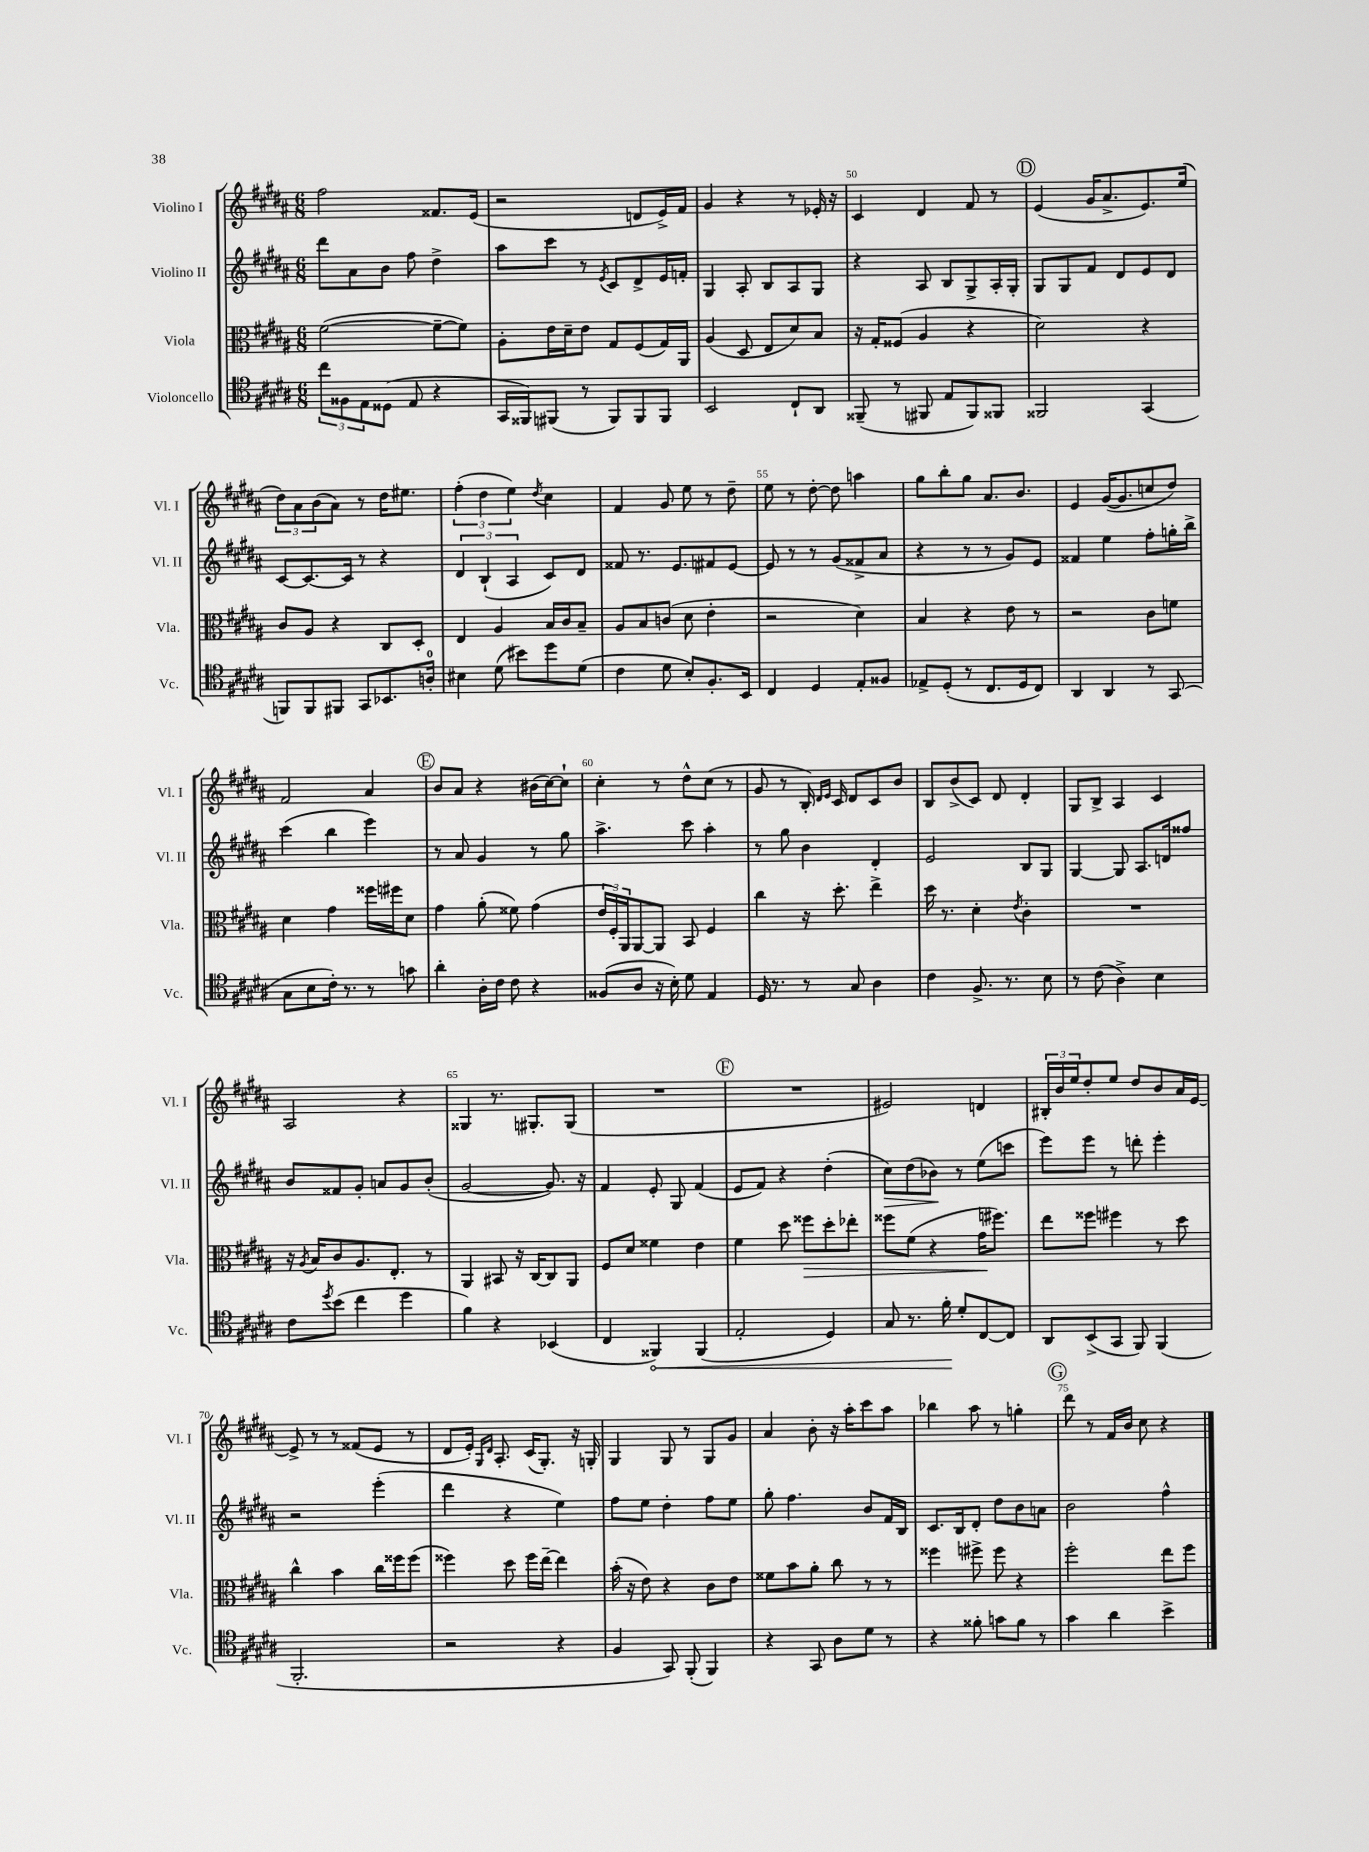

**kern	**dynam	**kern	**dynam	**kern	**dynam	**kern
*part4	*part4	*part3	*part3	*part2	*part2	*part1
*staff4	*staff4	*staff3	*staff3	*staff2	*staff2	*staff1
*I"Violoncello	*	*I"Viola	*	*I"Violino II	*	*I"Violino I
*I'Vc.	*	*I'Vla.	*	*I'Vl. II	*	*I'Vl. I
*clefC4	*	*clefC3	*	*clefG2	*	*clefG2
*k[f#c#g#d#a#]	*	*k[f#c#g#d#a#]	*	*k[f#c#g#d#a#]	*	*k[f#c#g#d#a#]
*M6/8	*	*M6/8	*	*M6/8	*	*M6/8
=47	=47	=47	=47	=47	=47	=47
12cc#\L	.	([2f#\	.	8ddd#\L	.	2ff#\
12F##X\	.	.	.	.	.	.
.	.	.	.	8a#\	.	.
12E\	.	.	.	.	.	.
(8D##X\J	.	.	.	8b\J	.	.
8E/	.	.	.	8ff#\	.	.
4r	.	8f#~\L_	.	4dd#^\	.	8.f##X/L
.	.	8f#\J])	.	.	.	.
.	.	.	.	.	.	(16e/Jk
=48	=48	=48	=48	=48	=48	=48
16GG#/LL	.	8A#'\L	.	8aa#\L	.	2r
16FF##X/J)	.	.	.	.	.	.
(8FF#X/J	.	16e\L	.	8ccc#\J	.	.
.	.	16d#~\J	.	.	.	.
8r	.	8e\J	.	8r	.	.
.	.	.	.	8qe/	.	.
8FF#/L)	.	8G#/L	.	8c#/L	.	.
8FF#/	.	(8F#/	.	8d#^/	.	8dn/L
8FF#/J	.	16G#/L)	.	16e/L	.	16e^/L)
.	.	16AA#/JJ	.	16fn'/JJ	.	16f#/JJ
=49	=49	=49	=49	=49	=49	=49
2BB/	.	(4A#/	.	4G#/	.	4g#/
.	.	8D#/	.	8A#'/	.	4r
.	.	8E/L	.	8B/L	.	.
8C#`/L	.	8d#/)	.	8A#/	.	8r
8AA#/J	.	8B/J	.	8G#/J	.	16e-X'/
.	.	.	.	.	.	16r
=50	=50	=50	=50	=50	=50	=50
(8FF##X~/	.	16r	.	4r	.	4c#/
.	.	16G#'/KL	.	.	.	.
8r	.	(8F##X/J	.	.	.	.
8FF#X/	.	4A#/	.	8A#/	.	4d#/
8E/L	.	.	.	8B/L	.	.
8FF#/)	.	4r	.	8G#^/	.	8f#/
8FF##X/J	.	.	.	16A#'/L	.	8r
.	.	.	.	16G#'/JJ	.	.
!!LO:REH:place=s1:t=D
=51	=51	=51	=51	=51	=51	=51
2FF##X/	.	2d#\)	.	8G#/L	.	(4e/
.	.	.	.	8G#/	.	.
.	.	.	.	8f#/J	.	16g#/KL
.	.	.	.	.	.	8.a#^/
.	.	.	.	8d#/L	.	.
(4GG#/	.	4r	.	8e/	.	8.e/)
.	.	.	.	8d#/J	.	.
.	.	.	.	.	.	(16ee/Jk
!!LO:LB:g=z
=52	=52	=52	=52	=52	=52	=52
8FFn/L)	.	8c#/L	.	[8c#/L	.	12dd#\L)
.	.	.	.	.	.	12a#\
8FF/	.	8A#/J	.	8.c#/_	.	.
.	.	.	.	.	.	(12b\
8FF#X/J	.	4r	.	.	.	8a#\J)
.	.	.	.	16c#/Jk]	.	.
8GG#/L	.	.	.	8r	.	8r
8.BB-X/	.	8C#/L	.	4r	.	16dd#\KL
.	.	.	.	.	.	8.ee#X\J
.	.	8D#'/J	.	.	.	.
16An'/Jk	.	.	.	.	.	.
=53	=53	=53	=53	=53	=53	=53
4B#X\	.	4E/	.	6d#/	.	(6ff#'\
.	.	.	.	(6B`/	.	6dd#\
(8d#\	.	4A#/	.	.	.	.
.	.	.	.	6A#/	.	6ee\)
8b#X\L)	.	.	.	.	.	.
.	.	.	.	.	.	8qdd#/
8dd#\	.	16B/LL	.	8c#/L)	.	4cc#\
.	.	16c#/J	.	.	.	.
(8d#\J	.	8B~/J	.	8d#/J	.	.
=54	=54	=54	=54	=54	=54	=54
4c#\	.	8A#/L	.	8f##X/	.	4f#/
.	.	8B/	.	8.r	.	.
8d#\	.	(8cn/J	.	.	.	8g#/
.	.	.	.	8.e/L	.	.
8B'/L)	.	8d#\	.	.	.	8ee\
8.F#'/	.	4e'\	.	8f#X/	.	8r
.	.	.	.	[8e/J	.	8dd#~\
16BB/Jk	.	.	.	.	.	.
=55	=55	=55	=55	=55	=55	=55
4C#/	.	2r	.	8e/]	.	8ee\
.	.	.	.	8r	.	8r
4D#/	.	.	.	8r	.	[8dd#'\
.	.	.	.	(8g#/L	.	8dd#\]
8E'/L	.	4d#\)	.	8f##X^/	.	4aan\
8F##X/J	.	.	.	8a#/J	.	.
=56	=56	=56	=56	=56	=56	=56
8E-X^/L	.	4B/	.	4r	.	8gg#\L
(8D#'/J	.	.	.	.	.	8bb'\
8r	.	4r	.	8r	.	8gg#\J
8.C#/L	.	.	.	8r	.	8.a#/L
.	.	8e\	.	8g#/L)	.	.
16D#/k	.	.	.	.	.	8.b/J
8C#/J)	.	8r	.	8e/J	.	.
=57	=57	=57	=57	=57	=57	=57
4AA#/	.	2r	.	4f##X/	.	4e/
4AA#/	.	.	.	4ee\	.	([16g#/KL
.	.	.	.	.	.	8.g#/]
8r	.	8c#\L	.	8ff#'\L	.	8ccn/
(8GG#/	.	8fn\J	.	16ggn'\L	.	8dd#/J)
.	.	.	.	16bb^\JJ	.	.
!!LO:LB:g=z
=58	=58	=58	=58	=58	=58	=58
8G#\L	.	4d#\	.	(4ccc#\	.	2f#/
8B\	.	.	.	.	.	.
16c#'\Jk)	.	4g#\	.	4bb\	.	.
8.r	.	.	.	.	.	.
8r	.	16ff##X\LL	.	4eee\)	.	4a#/
.	.	16ff#X\J	.	.	.	.
8gn\	.	8d#\J	.	.	.	.
!!LO:REH:place=s1:t=E
=59	=59	=59	=59	=59	=59	=59
4a#'\	.	4g#\	.	8r	.	8b/L
.	.	.	.	8a#/	.	8a#/J
16A#'\LL	.	(8a#'\	.	4g#/	.	4r
16c#\JJ	.	.	.	.	.	.
8c#\	.	8f##X\)	.	.	.	.
4r	.	(4g#\	.	8r	.	(16b#X\LL
.	.	.	.	.	.	[16cc#\J)
.	.	.	.	8gg#\	.	8cc#`\J]
=60	=60	=60	=60	=60	=60	=60
(8F##X/L	.	24e/LL	.	4.aa#^\	.	4cc#'\
.	.	24F#'/)	.	.	.	.
.	.	24AA#/J	.	.	.	.
8A#/J	.	[8AA#/	.	.	.	.
16r	.	8AA#/J]	.	.	.	8r
16B'\)	.	.	.	.	.	.
8d#\	.	8BB/	.	8ccc#\	.	8dd#^^\L
4E/	.	4F#/	.	4aa#'\	.	(8cc#\J
.	.	.	.	.	.	8r
=61	=61	=61	=61	=61	=61	=61
16D#/	.	4cc#\	.	8r	.	8g#/
8.r	.	.	.	.	.	.
.	.	.	.	8gg#\	.	8r
8r	.	16r	.	4b\	.	16B'/)
.	.	.	.	.	.	16qqd#/LL
.	.	.	.	.	.	16qqe/JJ
.	.	8.dd#'\	.	.	.	16c#/
8G#/	.	.	.	.	.	8d#/L
4A#\	.	4ee^\	.	4d#'/	.	8c#/
.	.	.	.	.	.	8b/J
=62	=62	=62	=62	=62	=62	=62
4c#\	.	16dd#\	.	2e/	.	8B/L
.	.	8.r	.	.	.	.
.	.	.	.	.	.	(8b^/
8.F#^/	.	4d#'\	.	.	.	8c#/J)
.	.	.	.	.	.	8d#/
8.r	.	.	.	.	.	.
.	.	8qe/	.	.	.	.
.	.	4c#'\	.	8B/L	.	4d#'/
8B\	.	.	.	8G#/J	.	.
=63	=63	=63	=63	=63	=63	=63
8r	.	2.r	.	[4G#/	.	8G#/L
(8c#\	.	.	.	.	.	8B^/J
4A#^\)	.	.	.	8G#/]	.	4A#/
.	.	.	.	8.A#/L	.	.
4B\	.	.	.	.	.	4c#/
.	.	.	.	16dn/k	.	.
.	.	.	.	8ff##X/J	.	.
!!LO:LB:g=z
=64	=64	=64	=64	=64	=64	=64
8c#\L	.	16r	.	8b/L	.	2A#/
.	.	8qA#/	.	.	.	.
.	.	16B/KL	.	.	.	.
8qdd#/	.	.	.	.	.	.
(8b\J	.	8c#/	.	8f##X/	.	.
4cc#\	.	8.A#/	.	8g#'/J	.	.
.	.	.	.	8an/L	.	.
.	.	8.E'/J	.	.	.	.
4dd#\	.	.	.	8g#/	.	4r
.	.	8r	.	(8b'/J	.	.
=65	=65	=65	=65	=65	=65	=65
4f#\)	.	4AA#/	.	[2g#/	.	4G##X/
4r	.	8BB#X/	.	.	.	8.r
.	.	16r	.	.	.	.
.	.	[16C#/KL	.	.	.	8.G#X'/L
(4BB-X/	.	8C#/]	.	8.g#/])	.	.
.	.	8AA#/J	.	.	.	(8G#/J
.	.	.	.	16r	.	.
=66	=66	=66	=66	=66	=66	=66
4C#/	.	8F#/L	.	4f#/	.	2.r
.	.	8d#/J	.	.	.	.
!	!LO:HP:b	!	!	!	!	!
4FF##X/)	<	4f##X\	.	8e'/	.	.
.	.	.	.	8G#/	.	.
(4FF##/	.	4e\	.	(4f#/	.	.
!!LO:REH:place=s1:t=F
=67	=67	=67	=67	=67	=67	=67
2E'/	.	4f#\	.	8e/L	.	2.r
.	.	.	.	8f#/J)	.	.
.	.	8dd#\	.	4r	.	.
!	!	!	!LO:HP:b	!	!	!
.	.	8ff##X\L	>	.	.	.
4D#/)	.	8dd#'\	.	(4dd#'\	.	.
.	.	8ee-X'\J	.	.	.	.
=68	=68	=68	=68	=68	=68	=68
!	!	!	!	!	!LO:HP:b	!
8G#/	.	8ff##X\L	.	8cc#\L)	>	2e#X/)
8.r	.	(8f#\J	.	(8dd#\	.	.
.	.	4r	.	8b-X\J)	.	.
16f#'\	.	.	.	.	.	.
8d#'/L	[	.	.	8r	]	.
[8C#/	.	16g#\KL	.	(8ee\L	.	4dn/
.	.	8.ff#X\J)	]	.	.	.
8C#/J]	.	.	.	8cccn\J	.	.
=69	=69	=69	=69	=69	=69	=69
8AA#/L	.	8ee\L	.	8eee\L)	.	24B#X'/LL
.	.	.	.	.	.	24b/
.	.	.	.	.	.	24ee/J
(8BB^/	.	8ff##X\J	.	8eee\J	.	8dd#'/
8GG#/J	.	4ff#X\	.	8r	.	8ee/J
8FF#/)	.	.	.	8dddn'\	.	8dd#/L
(4FF#/	.	8r	.	4eee'\	.	8b/
.	.	8dd#\	.	.	.	16a#/L
.	.	.	.	.	.	[16e/JJ
!!LO:LB:g=z
=70	=70	=70	=70	=70	=70	=70
2.FF#'/	.	4cc#^^\	.	2r	.	8e^/]
.	.	.	.	.	.	8r
.	.	4b\	.	.	.	8r
.	.	.	.	.	.	(8f##X/L
.	.	16cc#\LL	.	(4eee'\	.	8e/J
.	.	16ff##X\J	.	.	.	.
.	.	(8ff##\J	.	.	.	8r
=71	=71	=71	=71	=71	=71	=71
2r	.	4ff##X\)	.	4ddd#\	.	8d#/L
.	.	.	.	.	.	16e'/Jk)
.	.	.	.	.	.	16qqG#/LL
.	.	.	.	.	.	16qqd#/JJ
.	.	.	.	.	.	8.A#'/
.	.	8dd#\	.	4r	.	.
.	.	16ff##\LL	.	.	.	(16c#/KL
.	.	[16ee~\JJ	.	.	.	8.G#'/J)
4r	.	4ee\]	.	4ee\)	.	.
.	.	.	.	.	.	16r
.	.	.	.	.	.	16Gn'/
=72	=72	=72	=72	=72	=72	=72
4F#/	.	(16b'\	.	8ff#\L	.	4G#/
.	.	16r	.	.	.	.
.	.	8e\)	.	8ee\J	.	.
8GG#/)	.	4r	.	4dd#'\	.	8G#/
(8FF#'/	.	.	.	.	.	8r
4FF#/)	.	8c#\L	.	8ff#\L	.	8G#/L
.	.	8e\J	.	8ee\J	.	8g#/J
=73	=73	=73	=73	=73	=73	=73
4r	.	8f##X\L	.	8gg#'\	.	4a#/
.	.	8b\	.	4.ff#\	.	.
8GG#/	.	8a#'\J	.	.	.	8b'\
8A#\L	.	8cc#\	.	.	.	16r
.	.	.	.	.	.	16aa#'\KL
8d#\J	.	8r	.	8b/L	.	8ccc#\
8r	.	8r	.	16f#/L	.	8aa#\J
.	.	.	.	16B/JJ	.	.
=74	=74	=74	=74	=74	=74	=74
4r	.	4ff##X\	.	8.c#/L	.	4bb-X\
.	.	.	.	16B/k	.	.
8f##X'\	.	8ff#X^\	.	8d#'/J	.	8aa#\
8gn\L	.	8ff#\	.	8dd#\L	.	8r
8f##\J	.	4r	.	8b\	.	4ggn'\
8r	.	.	.	8an\J	.	.
!!LO:REH:place=s1:t=G
=75	=75	=75	=75	=75	=75	=75
4g#\	.	2ff#'\	.	2b\	.	8ddd#\
.	.	.	.	.	.	8r
4a#\	.	.	.	.	.	16f#/LL
.	.	.	.	.	.	16b/JJ
.	.	.	.	.	.	8cc#\
4b^\	.	8ee\L	.	4ff#^^\	.	4r
.	.	8ff#\J	.	.	.	.
==	==	==	==	==	==	==
*-	*-	*-	*-	*-	*-	*-
